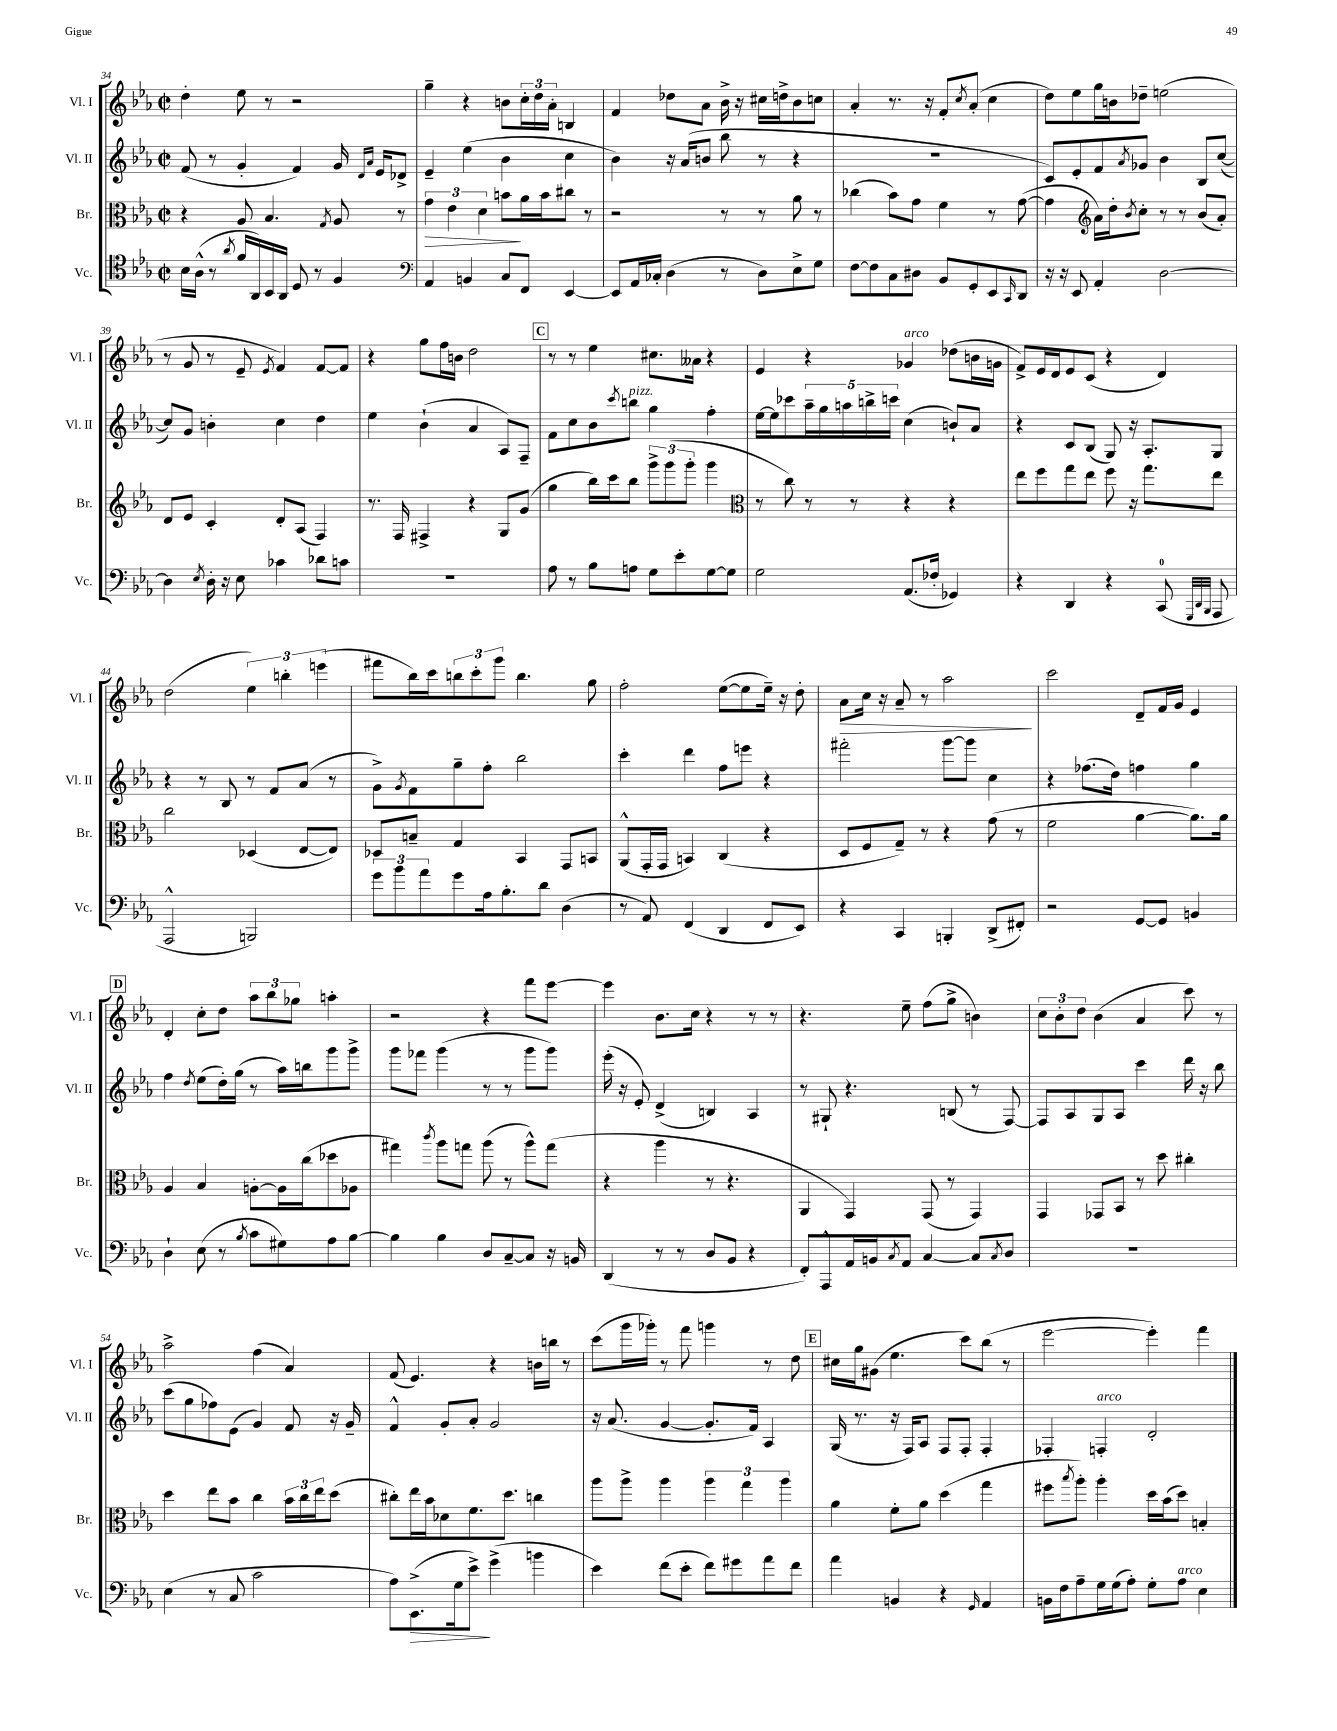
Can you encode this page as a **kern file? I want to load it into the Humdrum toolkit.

**kern	**dynam	**kern	**dynam	**kern	**kern	**dynam
*part4	*part4	*part3	*part3	*part2	*part1	*part1
*staff4	*staff4	*staff3	*staff3	*staff2	*staff1	*staff1
*I"Vc.	*	*I"Br.	*	*I"Vl. II	*I"Vl. I	*
*I'Vc.	*	*I'Br.	*	*I'Vl. II	*I'Vl. I	*
*clefC4	*	*clefC3	*	*clefG2	*clefG2	*
*k[b-e-a-]	*	*k[b-e-a-]	*	*k[b-e-a-]	*k[b-e-a-]	*
*M2/2	*	*M2/2	*	*M2/2	*M2/2	*
*met(c|)	*	*met(c|)	*	*met(c|)	*met(c|)	*
=34	=34	=34	=34	=34	=34	=34
16B-\LL	.	4r	.	(8f/	4dd'\	.
(16A-^^\JJ	.	.	.	.	.	.
8r	.	.	.	8r	.	.
8qa-/	.	.	.	.	.	.
16f/LL	.	8A-/	.	4g'/	8ee-\	.
16AA-/)	.	.	.	.	.	.
16BB-/	.	4.B-/	.	.	8r	.
16AA-/JJ	.	.	.	.	.	.
8D/	.	.	.	4f/)	2r	.
8r	.	.	.	.	.	.
.	.	8qG/	.	.	.	.
4F/	.	8A-/	.	16g/	.	.
.	.	.	.	16qqd/LL	.	.
.	.	.	.	16qqa-/JJ	.	.
.	.	.	.	16e-/KL	.	.
.	.	8r	.	8d-X^/J	.	.
=35	=35	=35	=35	=35	=35	=35
*clefF4	*	*	*	*	*	*
!	!	!	!LO:HP:b	!	!	!
4AA-/	.	6g\	>	4e-~/	4gg~\	.
.	.	6e-\	.	.	.	.
4BBn/	.	.	.	(4ee-\	4r	.
.	.	6d\	.	.	.	.
8C/L	.	8bn\L	.	4b-\	8bn\L	.
8FF/J	.	16a-\L	]	.	24cc'\L	.
.	.	.	.	.	24dd\	.
.	.	16b\J	.	.	.	.
.	.	.	.	.	24a-'\JJ	.
[4EE-/	.	8cc#X\J	.	4cc\	4Bn/	.
.	.	8r	.	.	.	.
=36	=36	=36	=36	=36	=36	=36
8EE-/L]	.	2r	.	4b-\)	4f/	.
16AA-/L	.	.	.	.	.	.
16C-X'/JJ	.	.	.	.	.	.
(4D\	.	.	.	16r	8dd-X\L	.
.	.	.	.	(16a-/KL	.	.
.	.	.	.	8bn/J	8a-\J	.
8r	.	8r	.	8bb-\	16b-^\	.
.	.	.	.	.	16r	.
8D\L)	.	8r	.	8r	16cc#X\LL	.
.	.	.	.	.	16ddn^\J	.
8E-^\	.	8a-\	.	4r	8b-\	.
8G\J	.	8r	.	.	8ccn\J	.
=37	=37	=37	=37	=37	=37	=37
[8F\L	.	(4cc-X\	.	1r	4a-'/	.
8F\]	.	.	.	.	.	.
8C\	.	8b-\L)	.	.	8.r	.
8D#X\J	.	8g\J	.	.	.	.
.	.	.	.	.	16r	.
8BB-/L	.	4f\	.	.	8f'/L	.
.	.	.	.	.	8qcc/	.
8GG'/	.	.	.	.	(8a-'/J	.
8EE-/	.	8r	.	.	4cc\	.
16qqCC/	.	.	.	.	.	.
8DD/J	.	([8g\	.	.	.	.
=38	=38	=38	=38	=38	=38	=38
16r	.	4g\]	.	8c/L)	8dd\L)	.
16r	.	.	.	.	.	.
8EE-/	.	.	.	8e-'/	8ee-\	.
*	*	*clefG2	*	*	*	*
4AA-'/	.	16a-\LL)	.	8f/	16gg\L	.
.	.	16dd'\J	.	.	16bn\J	.
.	.	8qb-/	.	8qa-/	.	.
.	.	8cc'\J	.	8g-X/J	8dd-X~\J	.
[2D\	.	8r	.	4b-\	(2een\	.
.	.	8r	.	.	.	.
.	.	(8b-/L	.	8B-/L	.	.
.	.	8a-'/J)	.	([8cc/J	.	.
!!LO:LB:g=z
=39	=39	=39	=39	=39	=39	=39
4D\]	.	8d/L	.	8cc/L])	8r	.
.	.	8e-/J	.	8g/J	8g/	.
8qE-/	.	.	.	.	.	.
16D'\	.	4c'/	.	4bn'\	8r	.
16r	.	.	.	.	.	.
8E-\	.	.	.	.	8e-~/	.
.	.	.	.	.	8qe-/	.
4c-X\	.	8d'/L	.	4cc\	4f/)	.
.	.	(8A-/J	.	.	.	.
8d-X\L	.	4F/)	.	4dd\	[8f/L	.
8cn\J	.	.	.	.	8f/J]	.
=40	=40	=40	=40	=40	=40	=40
1r	.	8.r	.	4ee-\	4r	.
.	.	16F/	.	.	.	.
.	.	4F#X^/	.	(4b-`\	8gg\L	.
.	.	.	.	.	16ff\L	.
.	.	.	.	.	16bn\JJ	.
.	.	4r	.	4a-/	2dd\	.
.	.	8G/L	.	8A-/L)	.	.
.	.	(8g/J	.	8F~/J	.	.
!!LO:REH:place=s1:t=C
=41	=41	=41	=41	=41	=41	=41
8A-\	.	4gg\	.	8f\L	8r	.
8r	.	.	.	8cc\	8r	.
8B-\L	.	16bb-\LL)	.	8b-\	4ee-\	.
.	.	16ccc\J	.	.	.	.
.	.	.	.	8qccc/	.	.
!	!	!	!	!LO:TX:a:i:t=pizz.	!	!
8An\J	.	8bb-\J	.	8bbn\J	.	.
8G\L	.	12ggg^\L	.	4gg\	8.cc#X\L	.
.	.	(12ggg\	.	.	.	.
8e-'\	.	.	.	.	.	.
.	.	12ggg'\J	.	.	.	.
.	.	.	.	.	16a--X\Jk	.
[8G\	.	4ggg\	.	4ff'\	4r	.
8G\J]	.	.	.	.	.	.
=42	=42	=42	=42	=42	=42	=42
*	*	*clefC3	*	*	*	*
2G\	.	8r	.	[16ee-\LL	4e-/	.
.	.	.	.	16ee-\J]	.	.
.	.	8cc\)	.	8ccc-X\	.	.
.	.	8r	.	20aa-~\L	4r	.
.	.	.	.	20gg\	.	.
.	.	.	.	20aan\	.	.
.	.	8r	.	.	.	.
.	.	.	.	20bbn^\	.	.
.	.	.	.	20cccn\JJ	.	.
!	!	!	!	!	!LO:TX:a:i:t=arco	!
(8.AA-/L	.	4r	.	(4cc\	4g-X/	.
16F-X'/Jk	.	.	.	.	.	.
4GG-X/)	.	4r	.	8bn`/L)	(8dd-X\L	.
.	.	.	.	8a-/J	16bn\L	.
.	.	.	.	.	16gn\JJ	.
=43	=43	=43	=43	=43	=43	=43
4r	.	8ee-\L	.	4r	8f^/L)	.
.	.	8ff\	.	.	16e-/L	.
.	.	.	.	.	16d/J	.
4DD/	.	8gg\	.	8c/L	8e-/	.
.	.	8ee-\J	.	(8B-/J	(8c/J	.
4r	.	8ff\	.	8G/)	4r	.
.	.	16r	.	16r	.	.
.	.	8.gg\L	.	8.A-'/L	.	.
(8CC/	.	.	.	.	4d/)	.
32qqGGG/LLL	.	.	.	.	.	.
32qqDD/	.	.	.	.	.	.
32qqBBB-/JJJ	.	.	.	.	.	.
8AAA-/	.	8ee-\J	.	8G/J	.	.
!!LO:LB:g=z
=44	=44	=44	=44	=44	=44	=44
2AAA-^^/	.	2cc\	.	4r	(2dd\	.
.	.	.	.	8r	.	.
.	.	.	.	8B-/	.	.
2BBBn/)	.	(4D-X/	.	8r	6ee-\)	.
.	.	.	.	8f/L	.	.
.	.	.	.	.	6bbn'\	.
.	.	[8E-/L	.	(8a-/J	.	.
.	.	.	.	.	(6eeen\	.
.	.	8E-/J])	.	8r	.	.
=45	=45	=45	=45	=45	=45	=45
12g\L	.	8D-X/L	.	8g^\L)	8fff#X\L	.
12b-\	.	.	.	.	.	.
.	.	.	.	8qg/	.	.
.	.	8Bn~/J	.	8f\	16bb-\L)	.
12a-\	.	.	.	.	.	.
.	.	.	.	.	16ccc\J	.
8g\	.	4G/	.	8gg~\	12bbn\	.
.	.	.	.	.	12ccc'\	.
16A-\k	.	.	.	8ff'\J	.	.
.	.	.	.	.	12ggg\J	.
8.B-'\	.	.	.	.	.	.
.	.	4BB-/	.	2bb-\	4.bb\	.
8d\J	.	.	.	.	.	.
(4D\	.	8GG/L	.	.	.	.
.	.	8BBn/J	.	.	8gg\	.
=46	=46	=46	=46	=46	=46	=46
8r	.	(8AA-^^/L	.	4ccc'\	2ff'\	.
8AA-/)	.	16GG'/L	.	.	.	.
.	.	16GG/JJ	.	.	.	.
(4FF/	.	4BBn/)	.	4ddd\	.	.
4DD/	.	(4C/	.	8ff\L	([8ee-\L	.
.	.	.	.	8eeen\J	8ee-\]	.
8FF/L	.	4r	.	4r	16ee-~\Jk)	.
.	.	.	.	.	16r	.
8EE-/J)	.	.	.	.	8dd'\	.
=47	=47	=47	=47	=47	=47	=47
!	!	!	!	!	!	!LO:HP:b
4r	.	8D/L	.	2fff#X'\	8a-\L	>
.	.	8F/	.	.	16cc\Jk	.
.	.	.	.	.	16r	.
4CC/	.	8G~/J)	.	.	8a-~/	.
.	.	8r	.	.	8r	.
4BBBn'/	.	4r	.	[8ggg\L	2aa-\	.
.	.	.	.	8ggg\J]	.	.
(8DD^/L	.	(8g\	.	4cc\	.	.
8FF#X'/J)	.	8r	.	.	.	.
.	.	.	.	.	.	]
=48	=48	=48	=48	=48	=48	=48
2r	.	2f\	.	4r	2ccc\	.
.	.	.	.	(8.ff-X\L	.	.
.	.	.	.	16dd\Jk)	.	.
[8GG/L	.	[4a-\	.	4ffn\	8d~/L	.
8GG/J]	.	.	.	.	16f/L	.
.	.	.	.	.	16g/JJ	.
4BBn/	.	8.a-\L])	.	4gg\	4e-/	.
.	.	16a-\Jk	.	.	.	.
!!LO:LB:g=z
!!LO:REH:place=s1:t=D
=49	=49	=49	=49	=49	=49	=49
4D`\	.	4A-/	.	4ff\	4d'/	.
.	.	.	.	8qdd/	.	.
(8E-\	.	4B-/	.	(8ee-\L	8cc'\L	.
8r	.	.	.	16dd'\L)	8dd\J	.
.	.	.	.	(16gg\JJ	.	.
8qB-/	.	.	.	.	.	.
8c\L	.	[8An'\L	.	8r	12aa-\L	.
.	.	.	.	.	12bb-\	.
8G#X\)	.	16A\L]	.	16aa-\LL)	.	.
.	.	.	.	.	12gg-X\J	.
.	.	(16cc\J	.	16bbn\J	.	.
8A-\	.	8dd-X\	.	8ggg\	4aan'\	.
[8B-\J	.	8A-X\J	.	8ggg^\J	.	.
=50	=50	=50	=50	=50	=50	=50
4B-\]	.	4gg#X\)	.	8ggg\L	2r	.
.	.	.	.	8fff-X\J	.	.
.	.	8qccc/	.	.	.	.
4B-\	.	8aa-\L	.	(4ggg\	.	.
.	.	8ggn\J	.	.	.	.
8D/L	.	(8aa-\	.	8r	4r	.
[8C~/	.	8r	.	8r	.	.
8C/J]	.	8aa-^^\L)	.	8ggg\L	8fff\L	.
16r	.	(8gg\J	.	8ggg\J)	[8eee-\J	.
16BBn/	.	.	.	.	.	.
=51	=51	=51	=51	=51	=51	=51
(4DD/	.	4r	.	(16eee-'\	4eee-\]	.
.	.	.	.	16r	.	.
.	.	.	.	8e-'/)	.	.
8r	.	4aa-\	.	(4d^/	8.b-\L	.
8r	.	.	.	.	.	.
.	.	.	.	.	16cc\Jk	.
8D/L	.	8r	.	4Bn/)	4r	.
8BB-/J	.	4.r	.	.	.	.
4r	.	.	.	4A-/	8r	.
.	.	.	.	.	8r	.
=52	=52	=52	=52	=52	=52	=52
8FF'/L)	.	4AA-/	.	8r	4.r	.
8AAA-^^/	.	.	.	8G#X`/	.	.
16AA-/L	.	4GG/)	.	4.r	.	.
16BBn/J	.	.	.	.	.	.
8qC/	.	.	.	.	.	.
8AA-/J	.	.	.	.	8ee-~\	.
[4C/	.	(8GG/	.	.	(8ff\L	.
.	.	8r	.	(8Bn/	8gg^\J	.
8C/L]	.	4GG/)	.	8r	4bn\)	.
8qC/	.	.	.	.	.	.
8D/J	.	.	.	[8F/)	.	.
=53	=53	=53	=53	=53	=53	=53
1r	.	4GG/	.	8F/L]	12cc\L	.
.	.	.	.	.	12b-'\	.
.	.	.	.	8A-/	.	.
.	.	.	.	.	12dd\J	.
.	.	8GG-X/L	.	8G/	(4b-\	.
.	.	8BB-/J	.	8A-/J	.	.
.	.	8r	.	4ccc\	4a-/	.
.	.	8dd\	.	.	.	.
.	.	4cc#X'\	.	16ddd\	8ccc\)	.
.	.	.	.	16r	.	.
.	.	.	.	8bb-\	8r	.
!!LO:LB:g=z
=54	=54	=54	=54	=54	=54	=54
(4E-\	.	4dd\	.	(8ccc\L	2aa-^\	.
.	.	.	.	8gg\	.	.
8r	.	8ee-\L	.	8ff-X\)	.	.
8C/	.	8b-\J	.	(8e-\J	.	.
2c\	.	4cc\	.	4g/)	(4ff\	.
.	.	24b-\LL	.	8f/	4a-/)	.
.	.	24cc\	.	.	.	.
.	.	24ee-\J	.	.	.	.
.	.	(8dd\J	.	16r	.	.
.	.	.	.	16g~/	.	.
=55	=55	=55	=55	=55	=55	=55
8A-\L)	.	8cc#X'\L)	.	4f^^/	(8f/	.
!	!LO:HP:b	!	!	!	!	!
(8.EE-^\	>	16ee-\L	.	.	4.e-/)	.
.	.	16b-\J	.	.	.	.
.	.	8d-X\	.	8g'/L	.	.
16G\k	.	.	.	.	.	.
8e-^\J)	.	8.f\	.	8a-'/J	.	.
(4g^\	]	.	.	2g/	4r	.
.	.	8.dd\J	.	.	.	.
4bn\	.	4ccn\	.	.	16bn\LL	.
.	.	.	.	.	16bbn\JJ	.
.	.	.	.	.	8r	.
=56	=56	=56	=56	=56	=56	=56
4e-\)	.	8aa-\L	.	16r	(8ccc\L	.
.	.	.	.	(8.a-/	.	.
.	.	8aa-^\J	.	.	16ggg\L	.
.	.	.	.	.	16ggg-X'\JJ)	.
(8f\L	.	4aa-\	.	[4g/	8r	.
8e-'\J	.	.	.	.	8fff\	.
8f\L)	.	6aa-\	.	8.g'/L]	4gggn\	.
8g#X\	.	.	.	.	.	.
.	.	6gg\	.	.	.	.
.	.	.	.	16f/Jk)	.	.
8a-\	.	.	.	4A-/	8r	.
.	.	6aa-\	.	.	.	.
8f\J	.	.	.	.	8dd\	.
!!LO:REH:place=s1:t=E
=57	=57	=57	=57	=57	=57	=57
4a-\	.	4a-\	.	(16G/	16cc#X\LL	.
.	.	.	.	8.r	16gg\J	.
.	.	.	.	.	(8g#X\J	.
4BBn/	.	8f'\L	.	16r	4.ee-\	.
.	.	.	.	16F/KL)	.	.
.	.	8a-\J	.	8A-/J	.	.
4r	.	(4dd\	.	8F/L	.	.
.	.	.	.	8F'/J	8ccc\L)	.
16qqGG/	.	.	.	.	.	.
4AA-/	.	4gg\	.	4F'/	(8bb-\J	.
.	.	.	.	.	8r	.
=58	=58	=58	=58	=58	=58	=58
16BBn\LL	.	8ff#X\L	.	4F-X'/	[2eee-\	.
16F\J	.	.	.	.	.	.
.	.	8qbb-/	.	.	.	.
8A-~\	.	8aa-'\J)	.	.	.	.
!	!	!	!	!LO:TX:a:i:t=arco	!	!
16G\L	.	4aa-'\	.	4Fn'/	.	.
(16G\J	.	.	.	.	.	.
8A-'\J)	.	.	.	.	.	.
8G'\L	.	16dd\LL	.	2d'/	4eee-'\])	.
.	.	(16b-\J	.	.	.	.
!LO:TX:a:i:t=arco	!	!	!	!	!	!
8A-\J	.	8dd\J)	.	.	.	.
4E-\	.	4Bn'/	.	.	4fff\	.
==	==	==	==	==	==	==
*-	*-	*-	*-	*-	*-	*-
